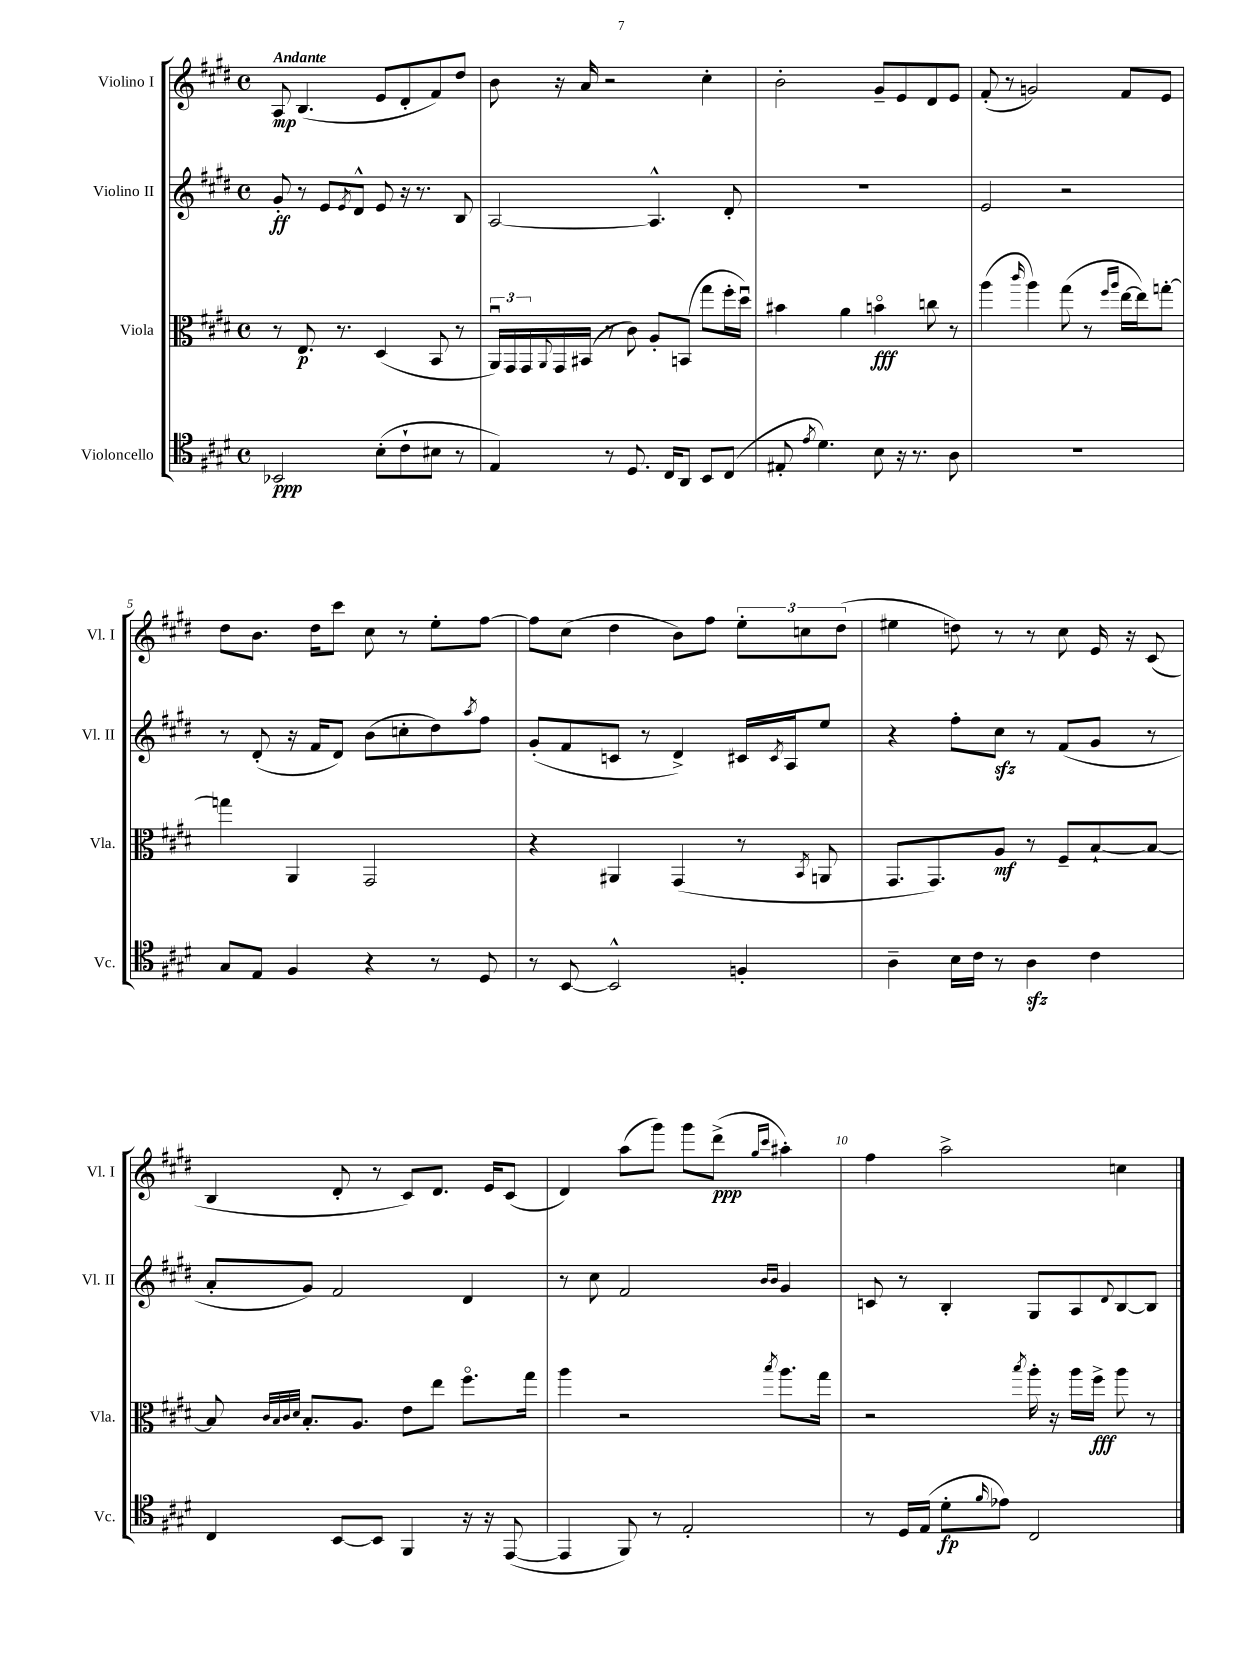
<<
\new StaffGroup <<
\new Staff = "s0" \with { instrumentName = "Violino I" shortInstrumentName = "Vl. I" } {
    \clef treble \key e \major \defaultTimeSignature \time 4/4 \tempo "Andante"
    a8\mp b4.( e'8 dis'8-. fis'8) dis''8 |
    b'8 r16 a'16 r2 cis''4-. |
    b'2-. gis'8-- e'8 dis'8 e'8 |
    fis'8-.( r8 g'2) fis'8 e'8 |
    dis''8 b'8. dis''16 cis'''8 cis''8 r8 e''8-. fis''8~ |
    fis''8 cis''8( dis''4 b'8) fis''8 \tuplet 3/2 { e''8-. c''8 dis''8( } |
    eis''4 d''8) r8 r8 cis''8 e'16 r16 cis'8( |
    b4 dis'8-. r8 cis'8) dis'8. e'16 cis'8( |
    dis'4) a''8( gis'''8) gis'''8 dis'''8->\ppp( \grace { gis''16 cis'''16 } ais''4-.) |
    fis''4 a''2-> c''4 \bar "|." |
}
\new Staff = "s1" \with { instrumentName = "Violino II" shortInstrumentName = "Vl. II" } {
    \clef treble \key e \major \defaultTimeSignature \time 4/4
    gis'8-.\ff r8 e'8 \acciaccatura { e'8 } dis'8-^ e'8 r16 r8. b8 |
    a2~ a4.-^ dis'8-. |
    R1 |
    e'2 r2 |
    r8 dis'8-.( r16 fis'16 dis'8) b'8( c''8-. dis''8) \acciaccatura { a''8 } fis''8 |
    gis'8-.( fis'8 c'8 r8 dis'4->) cis'16 \acciaccatura { cis'8 } a16 e''8 |
    r4 fis''8-. cis''8\sfz r8 fis'8( gis'8 r8 |
    a'8-. gis'8) fis'2 dis'4 |
    r8 cis''8 fis'2 \grace { b'16 b'16 } gis'4 |
    c'8 r8 b4-. gis8 a8 \appoggiatura { dis'8 } b8~ b8 \bar "|." |
}
\new Staff = "s2" \with { instrumentName = "Viola" shortInstrumentName = "Vla." } {
    \clef alto \key e \major \defaultTimeSignature \time 4/4
    r8 e8.\p r8. dis4( b,8 r8 |
    \tuplet 3/2 { a,16\downbow) gis,16 gis,16 } \appoggiatura { a,8 } gis,16 bis,16( r8 cis'8) a8-. b,8( gis''8 fis''16-. dis''16\downbow) |
    bis'4 a'4 b'4\flageolet\fff c''8 r8 |
    a''4( \grace { cis'''16 } a''4) gis''8( r8 \grace { fis''16 a''16 } e''16~ e''16) g''8~-. |
    g''4 a,4 gis,2 |
    r4 ais,4 gis,4( r8 \acciaccatura { b,8 } a,8 |
    gis,8. gis,8.) a8\mf r8 fis8-- b8~-! b8~ |
    b8 \grace { cis'32 b32 cis'32 dis'32 } b8.-. a8. e'8 e''8 fis''8.\flageolet gis''16 |
    a''4 r2 \acciaccatura { b''8 } a''8. gis''16 |
    r2 \acciaccatura { b''8 } a''16-. r16 a''16 fis''16->\fff a''8 r8 \bar "|." |
}
\new Staff = "s3" \with { instrumentName = "Violoncello" shortInstrumentName = "Vc." } {
    \clef tenor \key e \major \defaultTimeSignature \time 4/4
    bes,2\ppp b8-.( cis'8-! bis8 r8 |
    e4) r8 dis8. cis16 a,8 b,8 cis8( |
    eis8-. \acciaccatura { e'8 } dis'4.) b8 r16 r8. a8 |
    R1 |
    gis8 e8 fis4 r4 r8 dis8 |
    r8 b,8~ b,2-^ f4-. |
    a4-- b16 cis'16 r8 a4\sfz cis'4 |
    cis4 b,8~ b,8 fis,4 r16 r16 e,8~( |
    e,4 fis,8) r8 e2-. |
    r8 dis16 e16( dis'8-.\fp \grace { fis'16 } ees'8) cis2 \bar "|." |
}
>>
>>
\layout { \context { \Score \override BarNumber.break-visibility = ##(#f #t #t) barNumberVisibility = #(every-nth-bar-number-visible 5) } }
